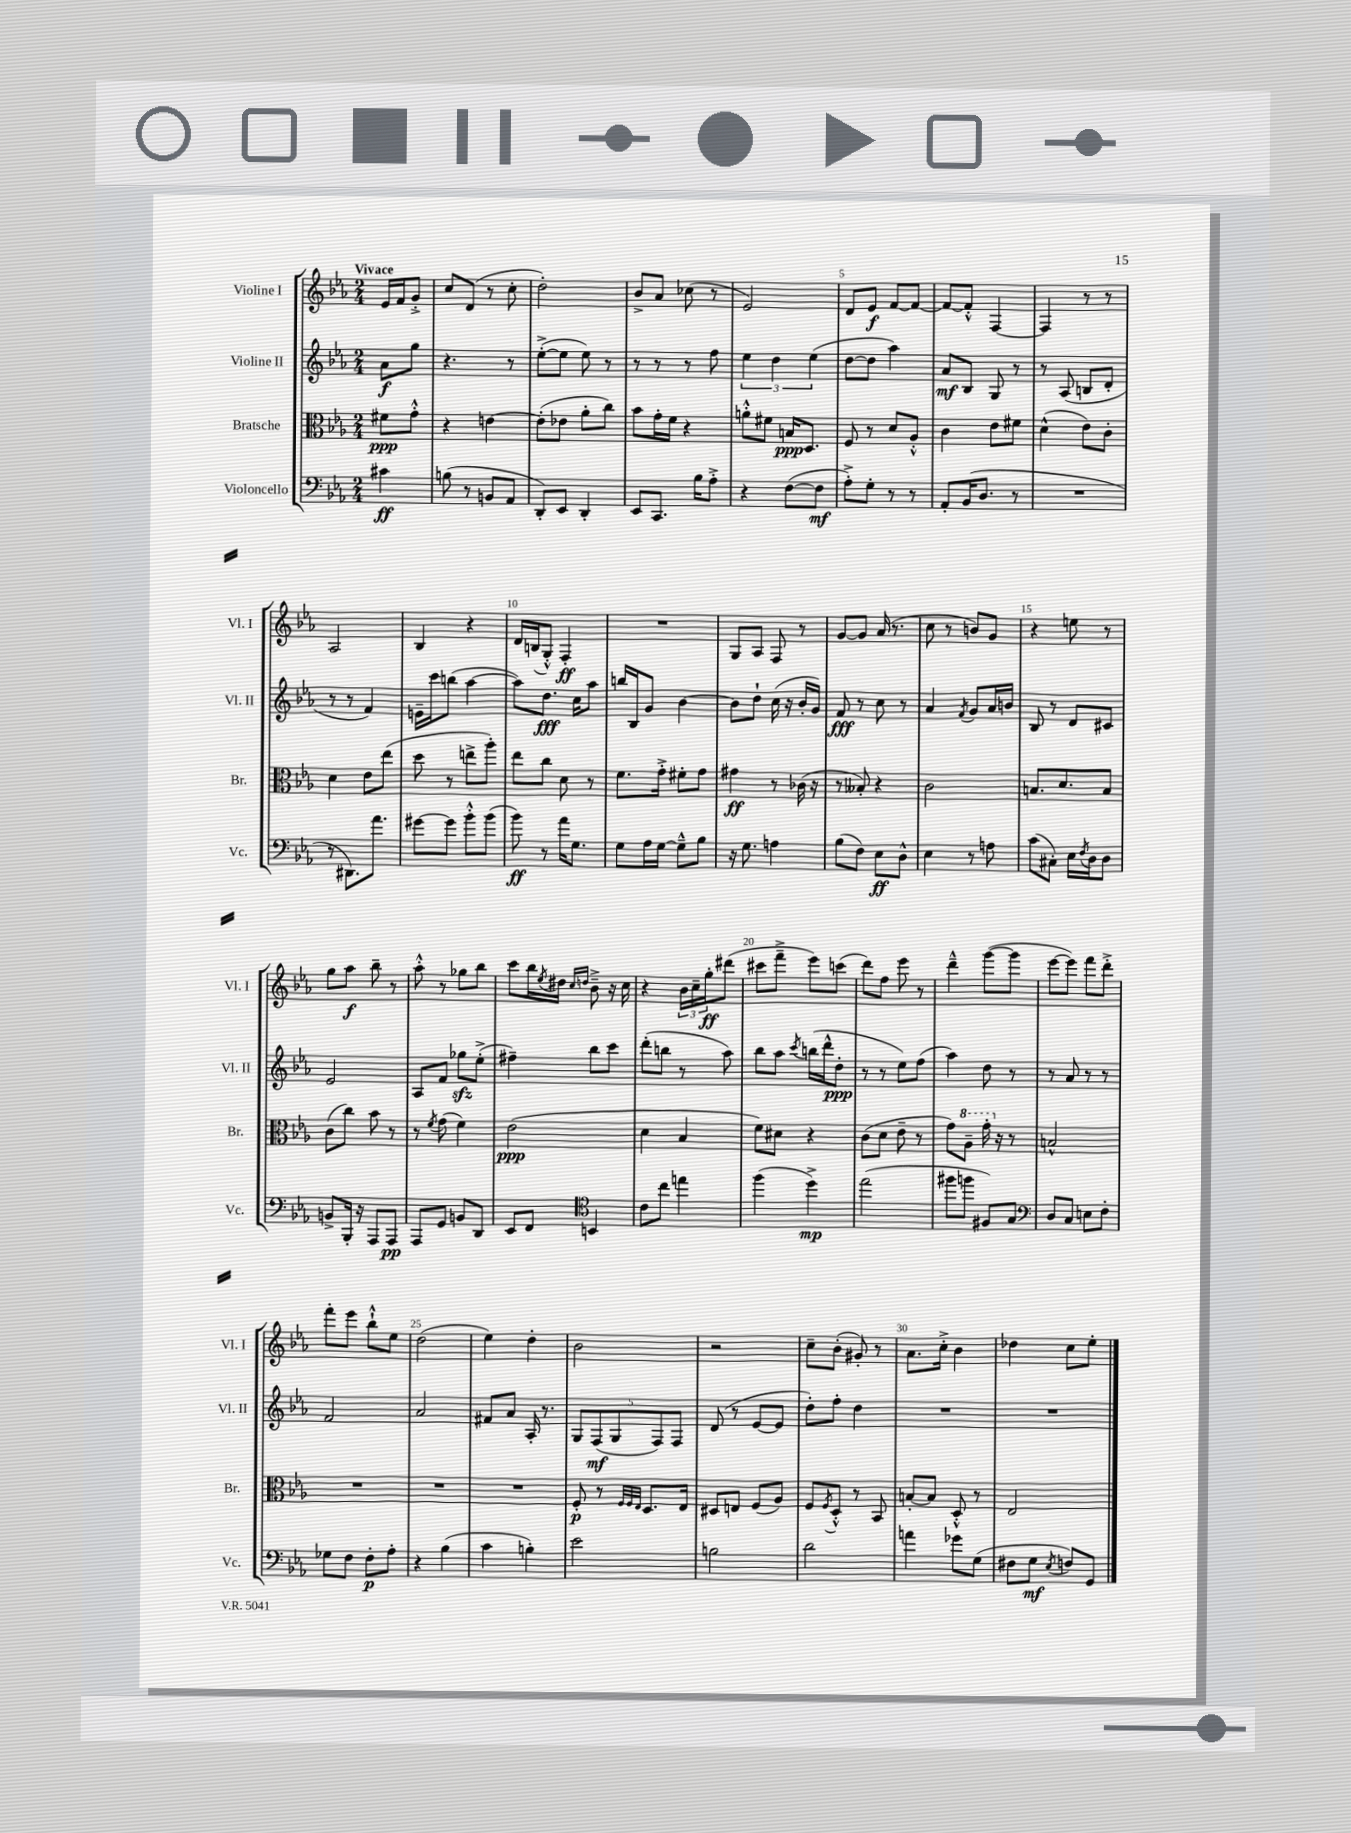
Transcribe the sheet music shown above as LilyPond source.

<<
\new StaffGroup <<
\new Staff = "s0" \with { instrumentName = "Violine I" shortInstrumentName = "Vl. I" } {
    \clef treble \key ees \major \numericTimeSignature \time 2/4 \partial 4 \tempo "Vivace"
    ees'16 f'16 g'8-.-> |
    c''8 d'8( r8 c''8-. |
    d''2-.) |
    bes'8-> aes'8 ces''8( r8 |
    ees'2) |
    d'8 ees'8\f f'8~ f'8~ |
    f'8~ f'8-.-^ f4~ |
    f4 r8 r8 |
    aes2 |
    bes4 r4 |
    d'16 b16( g8-.-^) f4-.\ff |
    R2 |
    g8 aes8 f8 r8 |
    g'8~ g'8 aes'16( r8. |
    c''8 r8 b'8) g'8 |
    r4 e''8 r8 |
    g''8 aes''8\f bes''8-- r8 |
    aes''8-.-^ r8 ges''8 bes''8 |
    c'''8 bes''16 \acciaccatura { ees''8 } dis''16 \grace { c''16 d''16 } bes'8---> r16 c''16 |
    r4 \tuplet 3/2 { bes'16 c''16-- g''16-.\ff } dis'''8( |
    cis'''8 f'''8---> ees'''8) c'''8( |
    d'''8) f''8 ees'''8 r8 |
    d'''4---^ g'''8~( g'''8 |
    ees'''8~ ees'''8) f'''8 d'''8-.-> |
    f'''8-. ees'''8 bes''8-!-^ ees''8 |
    d''2( |
    ees''4) d''4-. |
    bes'2 |
    r2 |
    c''8-- bes'8-.( gis'8-.) r8 |
    aes'8. c''16-.-> bes'4 |
    des''4 c''8 ees''8-. \bar "|." |
}
\new Staff = "s1" \with { instrumentName = "Violine II" shortInstrumentName = "Vl. II" } {
    \clef treble \key ees \major \numericTimeSignature \time 2/4 \partial 4
    aes'8\f g''8 |
    r4. r8 |
    ees''8~-.->( ees''8 ees''8) r8 |
    r8 r8 r8 f''8 |
    \tuplet 3/2 { ees''4 d''4 ees''4( } |
    d''8~ d''8 aes''4) |
    aes'8\mf bes8 g8 r8 |
    r8 aes8( b8 d'8-. |
    r8 r8 f'4) |
    e'16-- c'''16 b''8( aes''4~ |
    aes''8) d''8.\fff c''16 aes''8 |
    b''16 bes16 g'8 bes'4~ |
    bes'8 d''8-! c''16( r16 bes'16-. g'16) |
    f'8\fff r8 c''8 r8 |
    aes'4 \acciaccatura { f'8 } g'8 aes'16 b'16 |
    bes8 r8 d'8 cis'8 |
    ees'2 |
    aes8 f'8 ges''8\sfz ees''8-.->( |
    fis''4--) bes''8 c'''8 |
    d'''8-.( b''8 r8 aes''8) |
    bes''8 aes''8 \acciaccatura { c'''8 } b''16( d'''16-^ d''8-.\ppp |
    r8 r8 ees''8) f''8( |
    aes''4) d''8 r8 |
    r8 aes'8 r8 r8 |
    f'2 |
    aes'2 |
    fis'8 aes'8 aes16-. r8. |
    \tuplet 5/4 { g8 f8\mf( g8 f8) f8 } |
    d'8( r8 ees'8~ ees'8 |
    d''8-.) f''8-. d''4 |
    R2 |
    R2 \bar "|." |
}
\new Staff = "s2" \with { instrumentName = "Bratsche" shortInstrumentName = "Br." } {
    \clef alto \key ees \major \numericTimeSignature \time 2/4 \partial 4
    fis'8\ppp g'8-.-^ |
    r4 e'4~ |
    e'8-.( ees'8 aes'8-. c''8) |
    bes'8 g'16-. f'16 r4 |
    a'8-.-^ fis'8 b16\ppp d8. |
    f8 r8 d'8 aes8-.-^ |
    c'4 ees'8 fis'8 |
    d'4-^( ees'8) c'8-. |
    d'4 ees'8 ees''8( |
    d''8 r8 e''8-> aes''8-.) |
    ees''8 c''8 d'8 r8 |
    f'8. g'16-.-> fis'8-. g'8 |
    gis'4\ff r8 ces'16( r16 |
    r8 beses8-.) r4 |
    c'2 |
    b8. d'8. b8 |
    c'8( c''8) bes'8 r8 |
    r8 \acciaccatura { f'8 } g'8( f'4) |
    ees'2\ppp( |
    d'4 bes4 |
    f'8) dis'8 r4 |
    c'8( d'8 ees'8-- r8 |
    g'8) \ottava #1 aes'8-- g''16-. \ottava #0 r16 r8 |
    b2-^ |
    R2 |
    R2 |
    R2 |
    f8-.\p r8 \grace { f32 f32 ees32 } d8. ees16 |
    dis8 e8 f8( aes8) |
    f8 \acciaccatura { f8 } d8-.-^ r8 bes,8 |
    b8~-. b8 d8-.-^ r8 |
    ees2 \bar "|." |
}
\new Staff = "s3" \with { instrumentName = "Violoncello" shortInstrumentName = "Vc." } {
    \clef bass \key ees \major \numericTimeSignature \time 2/4 \partial 4
    cis'4\ff |
    b8( r8 b,8 aes,8 |
    d,8-.) ees,8 d,4-. |
    ees,8 c,8. bes16 aes8-.-> |
    r4 f8~( f8\mf |
    aes8-.->) g8-. r8 r8 |
    aes,8-. bes,16( d8. r8 |
    R2 |
    r8 dis,8.) aes'8. |
    gis'8~ gis'8 bes'8-.-^ bes'8( |
    bes'8\ff) r8 aes'16 g8. |
    g8 aes16 g16~ g8---^ bes8 |
    r16 g8. a4 |
    bes8( f8) ees8\ff d8-^ |
    ees4 r8 a8 |
    c'8( cis8-.) ees16 \acciaccatura { f8 } d16 d8 |
    b,8-> bes,,16-. r16 aes,,8 aes,,8\pp |
    aes,,8 g,8 b,8 d,8 |
    ees,8 f,8 \clef tenor b,4 |
    c'8 c''8 e''4 |
    f''4( d''4->\mp) |
    ees''2( |
    fis''8 f''8 fis8) g8 |
    \clef bass d8 c8 e8 f8-. |
    ges8 f8 f8-.\p aes8-. |
    r4 bes4( |
    c'4 b4-.) |
    ees'2 |
    b2 |
    d'2 |
    a'4 ges'8 g8( |
    fis8 g8\mf \acciaccatura { ees8 } f8) g,8 \bar "|." |
}
>>
>>
\layout { \context { \Score \override BarNumber.break-visibility = ##(#f #t #t) barNumberVisibility = #(every-nth-bar-number-visible 5) } }
